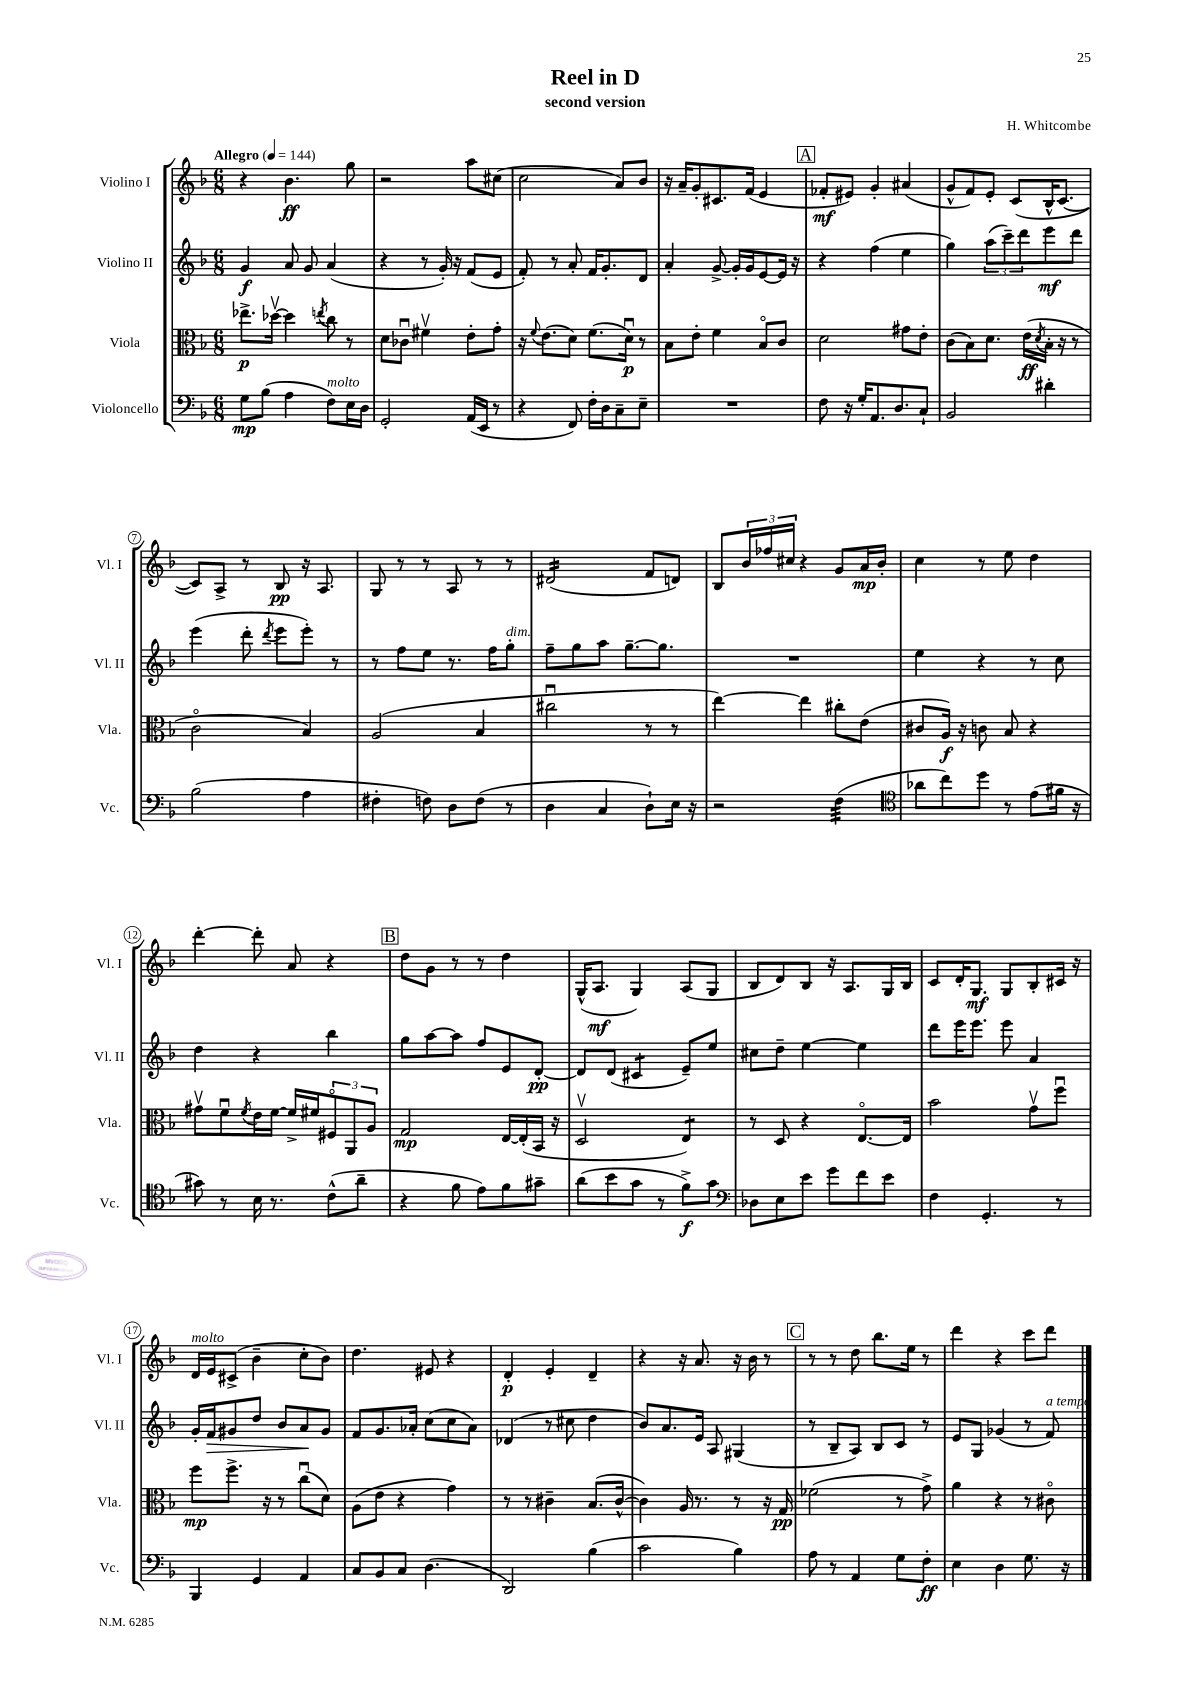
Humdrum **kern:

**kern	**kern	**kern	**kern
*staff4	*staff3	*staff2	*staff1
*clefF4	*clefC3	*clefG2	*clefG2
*k[b-]	*k[b-]	*k[b-]	*k[b-]
*M6/8	*M6/8	*M6/8	*M6/8
*MM144	*MM144	*MM144	*MM144
8G\L	8.ee-^\L	4g/	4r
(8B-\J	.	.	.
.	[16dd-v\Jk	.	.
4A\	4dd-\]	8a/	4.b-\
.	.	8g/	.
.	8qee/	.	.
8F\L)	8cc\	(4a/	.
16E\L	8r	.	8gg\
16D\JJ	.	.	.
=	=	=	=
2GG'/	8d\L	4r	2r
.	8c-u\J	.	.
.	4f#v\	8r	.
.	.	16g'/)	.
.	.	16r	.
(16AA/LL	8e'\L	(8f/L	8aa\L
16EE/JJ	.	.	.
8r	8g'\J	8e/J	(8cc#\J
=	=	=	=
4r	16r	8f'/)	2cc\
.	8qqf/	.	.
.	(8.e\L	.	.
.	.	8r	.
8FF/)	8d\J)	8a'/	.
16F'\LL	(8.f\L	16f/LK	.
16D\J	.	8.g'/	.
8C~\	.	.	8a/L)
.	16du\Jk)	.	.
8E~\J	8r	8d/J	8b-/J
=	=	=	=
2.r	8B-\L	4a'/	16r
.	.	.	16a~/LK
.	8e'\J	.	8g'/
.	4f\	[8g^/	8.c#/
.	.	16g'/]LL	.
.	.	16g/J	(16f/Jk
.	8B-o/L	[8e/	4e/
.	8c/J	16e/]Jk	.
.	.	16r	.
=	=	=	=
8F\	2d\	4r	8f-'/L
16r	.	.	8e#/J)
16G'/LK	.	.	.
8.AA/	.	(4ff\	4g'/
8.D/	.	.	.
.	8g#\L	4ee\	(4a#/
8C`/J	8e'\J	.	.
=	=	=	=
2BB-/	(8c\L	4gg\)	8g^^/L
.	8B-\)	.	8f/)
.	8.d\J	(12aa\L	8e'/J
.	.	12ccc~\)	.
.	.	.	(8c/L
.	.	12ddd\	.
.	(16e\LL	.	.
.	8qd/	.	.
4d#'\	16B-'\JJ	8eee\	16B-^^/K
.	16r	.	[8.c/J
.	8r	8ddd\J	.
=	=	=	=
(2B-\	2co\	(4eee\	8c/]L)
.	.	.	8A^/J
.	.	8ddd'\	8r
.	.	8qddd/	.
.	.	8eee\L	8B-/
4A\	4B-/)	8eee'\J)	16r
.	.	.	8.A/
.	.	8r	.
=	=	=	=
4F#'\	(2A/	8r	8G/
.	.	8ff\L	8r
8F\)	.	8ee\J	8r
8D\L	.	8.r	8A/
(8F\J	4B-/	.	8r
.	.	16ff\LK	.
8r	.	8gg'\J	8r
=	=	=	=
4D\	2cc#u\	8ff~\L	(2d#/
.	.	8gg\	.
4C/	.	8aa\J	.
.	.	[8.gg~\L	.
8D`\L)	8r	.	8f/L
.	.	8.gg\]J	.
16E\Jk	8r	.	8d/J)
16r	.	.	.
=	=	=	=
2r	[4ee\)	2.r	8B-/L
.	.	.	24b-/L
.	.	.	24ff-/
.	.	.	24cc#/JJ
.	4ee\]	.	4r
(4F\	8cc#'\L	.	8g/L
.	(8e\J	.	16a/L
.	.	.	16b-'/JJ
=	=	=	=
*clefC4	*	*	*
8a-\L	8c#/L	4ee\	4cc\
8cc\)	16A/Jk)	.	.
.	16r	.	.
8dd\J	8c\	4r	8r
8r	8B-/	.	8ee\
(8e\L	4r	8r	4dd\
16f#\Jk	.	8cc\	.
16r	.	.	.
=	=	=	=
8g#\)	8g#v\L	4dd\	[4ddd'\
8r	8fu\	.	.
.	8qf/	.	.
16B-\	16e\L	4r	8ddd'\]
8.r	[16f\JJ	.	.
.	16f^/]LL	.	8a/
.	16f#/J	.	.
(8c^^\L	12F#o/	4bb-\	4r
.	12AA/	.	.
8a~\J	.	.	.
.	12A/J	.	.
=	=	=	=
4r	2G/	8gg\L	8dd\L
.	.	[8aa\	8g\J
8f\	.	8aa\]J	8r
8e\L)	.	8ff/L	8r
8f\	[16E/LL	8e/	4dd\
.	(16E'/]	.	.
8g#~\J	16BB-/JJ	[8d'/J	.
.	16r	.	.
=	=	=	=
(8a\L	2Dv/	8d/]L	(16G^^/LK
.	.	.	8.A/J
8b-\	.	(8d/J	.
8g\J	.	4c#/	4G/)
8r	.	.	.
8f^\L)	4E/)	8e~/L)	(8A/L
8g\J	.	8ee/J	8G/J
=	=	=	=
*clefF4	*	*	*
8D-\L	8r	8cc#\L	8B-/L
8E\	8D/	8dd~\J	8d/)
8e\J	4r	[4ee\	8B-/J
8g\L	.	.	16r
.	.	.	8.A/L
8f\	[8.Eo/L	4ee\]	.
8e\J	.	.	16G/L
.	16E/]Jk	.	16B-/JJ
=	=	=	=
4F\	2b-\	8ddd\L	8c/L
.	.	16eee\K	16d'/K
.	.	8.eee\J	8.G/J
4.GG'/	.	.	.
.	.	8eee\	8G/L
.	8gv\L	4a/	8B-'/
8r	8ffu\J	.	16c#/Jk
.	.	.	16r
=	=	=	=
4BBB-/	8ff\L	16g'/LL	16d/LL
.	.	16f/J	16e/J
.	8.ff^\J	8g#/	(8c#^/J
4GG/	.	8dd/J	4b-~\
.	16r	.	.
.	8r	8b-/L	.
4AA/	(8ccu\L	8a/	8cc'\L
.	8d\J)	8g#/J	8b-\J)
=	=	=	=
8C/L	(8A\L	8f/L	4.dd\
8BB-/	8e\J	8.g/	.
8C/J	4r	.	.
.	.	16a-'/Jk	.
(4.D\	.	(8cc\L	8e#/
.	4g\)	8cc\	4r
.	.	8a-\J)	.
=	=	=	=
2DD/)	8r	(4d-/	4d'/
.	8r	.	.
.	4c#~\	8r	4e'/
.	.	8cc#\	.
(4B-\	(8.B-/L	4dd\	4d~/
.	[16c#^^/Jk	.	.
=	=	=	=
2c\	4c#\])	8b-/L)	4r
.	.	8.a/	.
.	16A/	.	16r
.	8.r	16e/Jk	8.a/
.	.	8A/	.
4B-\)	8r	(4G#/	16r
.	.	.	16b-\
.	16r	.	8r
.	16G/	.	.
=	=	=	=
8A\	(2f-\	8r	8r
8r	.	8B-~/L	8r
4AA/	.	8A/J)	8dd\
.	.	8B-/L	8.bb-\L
8G\L	8r	8c/J	.
.	.	.	16ee\Jk
8F'\J	8g^\)	8r	8r
=	=	=	=
4E\	4a\	8e/L	4ddd\
.	.	8G/J	.
4D\	4r	(4g-/	4r
8.G\	8r	8r	8ccc\L
.	8c#o\	8f/)	8ddd\J
16r	.	.	.
==	==	==	==
*-	*-	*-	*-
